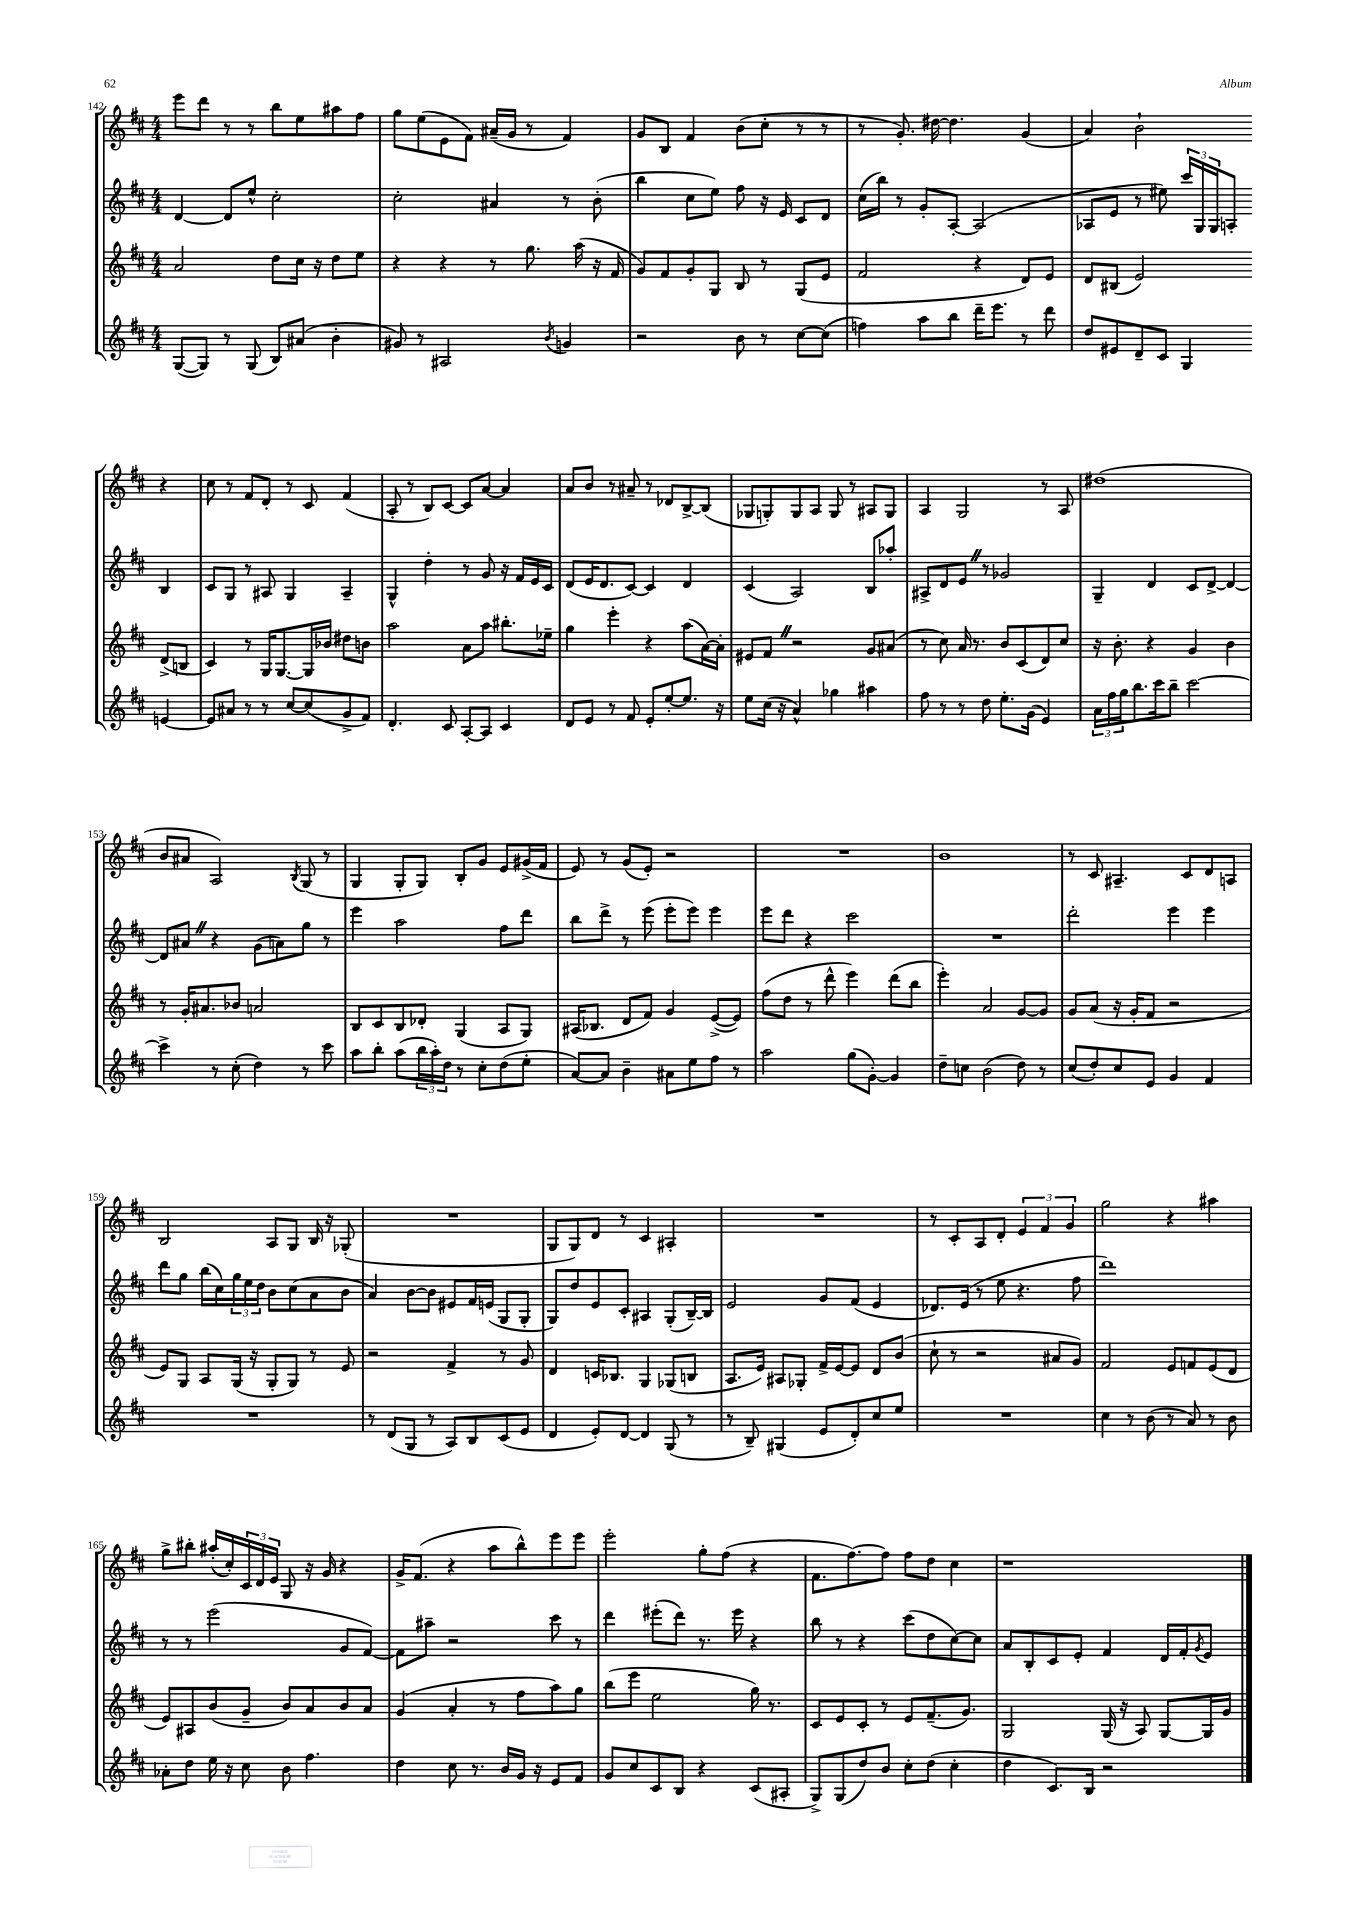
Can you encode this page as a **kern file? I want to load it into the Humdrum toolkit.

**kern	**kern	**kern	**kern
*staff4	*staff3	*staff2	*staff1
*clefG2	*clefG2	*clefG2	*clefG2
*k[f#c#]	*k[f#c#]	*k[f#c#]	*k[f#c#]
*M4/4	*M4/4	*M4/4	*M4/4
([8G	2a	[4d	8eee
8G])	.	.	8ddd
8r	.	8d]	8r
(8G	.	8ee^^	8r
8B)	8dd	2cc#'	8bb
(8a#	16cc#	.	8ee
.	16r	.	.
4b'	8dd	.	8aa#
.	8ee	.	8ff#
=	=	=	=
8g#)	4r	2cc#'	8gg
8r	.	.	(8ee
2A#	4r	.	8e
.	.	.	8f#)
.	8r	4a#	(16a#~
.	.	.	16g
.	8.gg	.	8r
8qb	.	.	.
4g	.	8r	4f#)
.	(16aa	.	.
.	16r	(8b'	.
.	16f#	.	.
=	=	=	=
2r	8g)	4bb	8g
.	8f#	.	8B
.	8g'	8cc#	4f#
.	8G	8ee)	.
8b	8B	8ff#	(8b
8r	8r	16r	8cc#'
.	.	16e	.
[8cc#	(8G	8c#	8r
(8cc#]	8e	8d	8r
=	=	=	=
4ff)	2f#	(16cc#	8r
.	.	16bb)	.
.	.	8r	8.g')
8aa	.	8g'	.
.	.	.	[16dd#
8bb	.	[8A'	4.dd#]
16ddd~	4r	(2A]	.
8.eee	.	.	.
8r	8d)	.	(4g
8ddd	8e	.	.
=	=	=	=
8dd	8d	8A-	4a)
8e#	(8B#	8e	.
8d~	2e)	8r	2b`
8c#	.	8ee#)	.
4G	.	24ccc#	.
.	.	24G	.
.	.	24G	.
.	.	8A'	.
[4e	(8d^	4B	4r
.	8B	.	.
=	=	=	=
8e]	4c#)	8c#	8cc#
8a#	.	8G	8r
8r	8r	8r	8f#
8r	16G	8A#	8d'
.	[8.G	.	.
[8cc#	.	4G	8r
(8cc#]	16G]	.	8c#
.	16b-	.	.
8g^	8dd#	4A#~	(4f#
8f#)	8b	.	.
=	=	=	=
4.d'	2aa	4G^^	8A'
.	.	.	8r
.	.	4dd'	8B)
8c#	.	.	[8c#
[8A'	8a	8r	8c#]
8A]	8aa	8g	[8a
4c#	8.bb#'	16r	4a]
.	.	16f#	.
.	.	16e	.
.	16ee-~	16c#	.
=	=	=	=
8d	4gg	(8d	8a
8e	.	16e	8b
.	.	8.d	.
8r	4eee'	.	8r
8f#	.	[8c#)	8a#~
8e'	4r	4c#]	8r
[8ee'	.	.	8d-
8.ee]	(8aa	4d	[8B^
.	[16a)	.	(8B]
16r	16a']	.	.
=	=	=	=
8ee	8e#	(4c#	8G-
(16cc#	8f#	.	8G')
16r	.	.	.
4a^^)	2r	2A)	8G
.	.	.	8A
4gg-	.	.	8G
.	.	.	8r
4aa#	8g	8B	8A#
.	(8a#	8aa-'	8G
=	=	=	=
8ff#	8r	8A#^	4A
8r	8cc#)	8d	.
8r	16a	8e	2G
.	8.r	.	.
8dd	.	8r	.
8.ee'	8b	2g-	.
.	(8c#	.	.
(16g	.	.	.
4e)	8d)	.	8r
.	8cc#	.	8A
=	=	=	=
24a	16r	4G~	(1dd#
24ff#	.	.	.
.	8.b'	.	.
24gg	.	.	.
8.bb	.	.	.
.	4r	4d	.
16ccc#	.	.	.
8bb~	.	.	.
[2ccc#	4g	8c#	.
.	.	[8d^	.
.	4b	4d_	.
=	=	=	=
4ccc#^]	8r	8d]	8b
.	16g'	8a#	8a#
.	8.a#	.	.
8r	.	4r	2A)
(8cc#'	8b-	.	.
4dd)	2a	(8g	.
.	.	8a)	.
.	.	.	8qB
8r	.	8gg	(8G
8ccc#	.	8r	8r
=	=	=	=
8aa	8B	4eee	4G
8bb'	8c#	.	.
(8aa	8B	2aa	8G'
24bb	8d-'	.	8G)
24aa')	.	.	.
24dd	.	.	.
8r	(4G	.	8B'
8cc#'	.	.	8g
(8dd	8A	8ff#	8e
8ee'	8G)	8ddd	(16g#^
.	.	.	16f#
=	=	=	=
[8a)	(16A#	8bb	8e)
.	8.B-	.	.
8a]	.	8ddd^	8r
4b~	8d	8r	(8g
.	8f#)	(8eee	8e')
8a#	4g	8eee'	2r
8ee	.	8eee)	.
8ff#	([8e^	4eee	.
8r	8e])	.	.
=	=	=	=
2aa	(8ff#	8eee	1r
.	8dd	8ddd	.
.	8r	4r	.
.	8ddd^^	.	.
(8gg	4eee)	2ccc#	.
[8g')	.	.	.
4g]	(8ddd	.	.
.	8bb	.	.
=	=	=	=
8dd~	4eee')	1r	1b
8cc	.	.	.
(2b	2a	.	.
8dd)	[8g	.	.
8r	8g]	.	.
=	=	=	=
(8cc#	8g	2ddd'	8r
8dd')	(8a	.	8c#
8cc#	16r	.	4.A#~
.	16g'	.	.
8e	8f#	.	.
4g	2r	4eee	.
.	.	.	8c#
4f#	.	4eee	8d
.	.	.	8A
=	=	=	=
1r	8e)	8ddd	2B
.	8G	8gg	.
.	8A	(16bb	.
.	.	16cc#)	.
.	(16G	24gg	.
.	.	24ee	.
.	16r	.	.
.	.	24dd	.
.	8G'	8b	8A
.	8G)	(8cc#	8G
.	8r	8a	16B
.	.	.	16r
.	8e	8b	(8G-'
=	=	=	=
8r	2r	4a)	1r
(8d	.	.	.
8G	.	[8b	.
8r	.	8b]	.
8A)	4f#^	8e#	.
8B	.	16f#	.
.	.	(16e	.
(8c#	8r	8G	.
8e	8g	8G'	.
=	=	=	=
4d	4d	8G)	8G
.	.	8dd	8G)
8e')	16c	8e	8d
.	8.B-	.	.
[8d	.	8c#'	8r
4d]	4G	4A#	4c#
(8G	(8G-	(8G'	4A#'
8r	8B	[16B~)	.
.	.	16B]	.
=	=	=	=
8r	8.A	2e	1r
8B~)	.	.	.
.	16e)	.	.
(4G#	8A#	.	.
.	8G-'	.	.
8e	16f#^	8g	.
.	[16e	.	.
8d')	8e]	(8f#	.
8cc#	8d	4e	.
8ee	(8b	.	.
=	=	=	=
1r	8cc#`	8.d-)	8r
.	8r	.	8c#'
.	.	(16e	.
.	2r	8r	8A
.	.	8ee	8d'
.	.	4.r	6e
.	.	.	6f#
.	8a#	.	.
.	.	.	6g
.	8g)	8ff#	.
=	=	=	=
4cc#	2f#	1ddd)	2gg
8r	.	.	.
(8b	.	.	.
8r	8e	.	4r
8a)	8f	.	.
8r	(8e	.	4aa#
8b	8d	.	.
=	=	=	=
8a-'	8e)	8r	8gg^
8dd	8A#	8r	8bb#'
16ee	(8b	(2eee	(16aa#'
16r	.	.	16cc#')
8cc#	8g~	.	24c#
.	.	.	24d
.	.	.	24e
8b	8b)	.	8G
4.ff#	8a	.	16r
.	.	.	16g
.	8b	8g	4r
.	8a	[8f#)	.
=	=	=	=
4dd	(4g	8f#]	16g^
.	.	.	(8.f#
.	.	8aa#~	.
8cc#	4a'	2r	4r
8.r	.	.	.
.	8r	.	8aa
16b	.	.	.
16g	8ff#	.	8bb^^)
16r	.	.	.
8e	8aa)	8ccc#	8eee
8f#	8gg	8r	8eee
=	=	=	=
8g	(8bb	4ddd	2eee'
8cc#	8eee	.	.
8c#	2ee	(8eee#'	.
8B	.	8ddd)	.
4r	.	8.r	8gg'
.	.	.	(8ff#
.	.	16eee#	.
(8c#	16gg)	4r	4r
.	8.r	.	.
8A#'	.	.	.
=	=	=	=
8G^)	8c#	8bb	8.f#
(8G	8e	8r	.
.	.	.	[8.ff#)
8dd)	8c#'	4r	.
8b	8r	.	8ff#]
8cc#'	8e	(8ccc#	8ff#
(8dd	(8.f#~	8dd	8dd
4cc#'	.	[8cc#)	4cc#
.	8.g)	.	.
.	.	8cc#]	.
=	=	=	=
4dd	2G	8a	1r
.	.	8B'	.
8.c#)	.	8c#	.
.	.	8e'	.
16B	.	.	.
2r	(16G	4f#	.
.	16r	.	.
.	8A)	.	.
.	[8G	16d	.
.	.	16f#'	.
.	.	8qg	.
.	16G]	8e	.
.	16g	.	.
==	==	==	==
*-	*-	*-	*-
